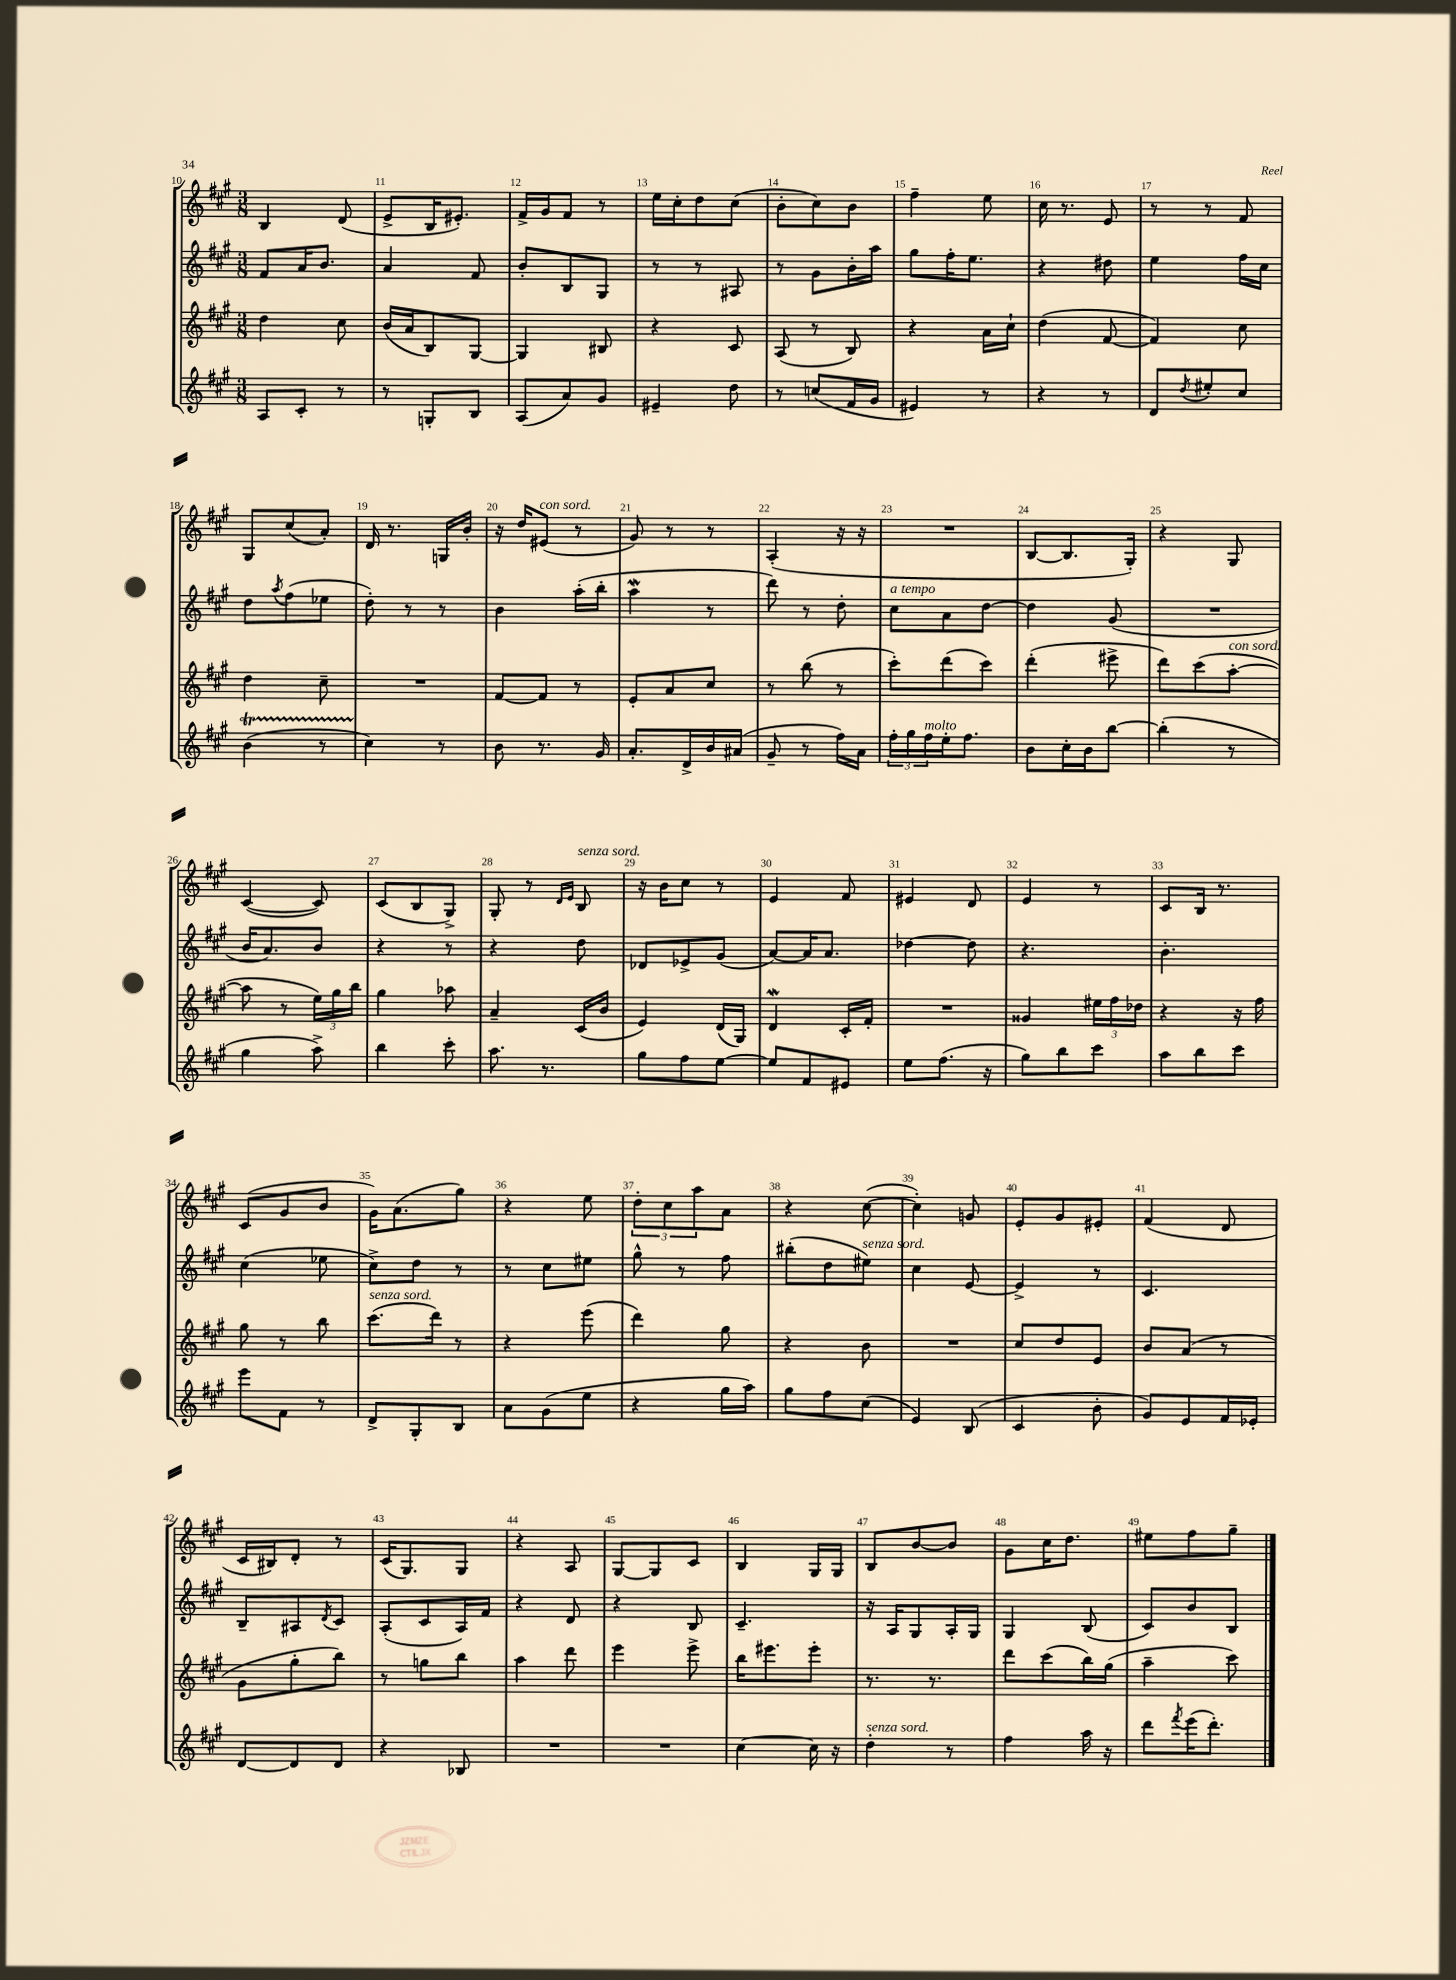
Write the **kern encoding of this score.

**kern	**kern	**kern	**kern
*staff4	*staff3	*staff2	*staff1
*clefG2	*clefG2	*clefG2	*clefG2
*k[f#c#g#]	*k[f#c#g#]	*k[f#c#g#]	*k[f#c#g#]
*M3/8	*M3/8	*M3/8	*M3/8
8A/L	4dd\	8f#/L	4B/
8c#'/J	.	16a/K	.
.	.	8.b/J	.
8r	8cc#\	.	(8d/
=	=	=	=
8r	(16b/LL	4a/	8e^/L
.	16a/J	.	.
8G'/L	8B/)	.	16B/K
.	.	.	8.e#'/J)
8B/J	[8G#/J	8f#/	.
=	=	=	=
(8A/L	4G#/]	8b'/L	16f#^/LL
.	.	.	16g#/J
8a/)	.	8B/	8f#/J
8g#/J	8B#/	8G#/J	8r
=	=	=	=
4e#~/	4r	8r	16ee\LL
.	.	.	16cc#'\J
.	.	8r	8dd\
8dd\	8c#/	8A#/	(8cc#\J
=	=	=	=
8r	(8A/	8r	8b'\L
(8cc/L	8r	8g#\L	8cc#\)
16f#/L	8B/)	16b'\L	8b\J
16g#/JJ	.	16aa\JJ	.
=	=	=	=
4e#/)	4r	8gg#\L	4ff#~\
.	.	16ff#'\K	.
.	.	8.ee\J	.
8r	16a\LL	.	8ee\
.	16cc#`\JJ	.	.
=	=	=	=
4r	(4dd\	4r	16cc#\
.	.	.	8.r
8r	[8f#/	8dd#\	8e/
=	=	=	=
8d/L	4f#/])	4ee\	8r
8qdd/	.	.	.
8ee#'/	.	.	8r
8cc#/J	8cc#\	16ff#\LL	8f#/
.	.	16cc#\JJ	.
=	=	=	=
(4b\	4dd\	8dd\L	8G#/L
.	.	8qaa/	.
.	.	(8ff#\	(8cc#/
8r	8cc#~\	8ee-\J	8a'/J)
=	=	=	=
4cc#\)	4.r	8dd'\)	16d/
.	.	.	8.r
.	.	8r	.
8r	.	8r	16G/LL
.	.	.	16b'/JJ
=	=	=	=
8b\	[8f#/L	4b\	16r
.	.	.	16dd/LK
8.r	8f#/]J	.	(8e#/J
.	8r	(16aa'\LL	8r
16g#/	.	16bb'\JJ	.
=	=	=	=
8.a'/L	8e'/L	4aa\	8g#/)
.	8a/	.	8r
16d^/L	.	.	.
16b/	8cc#/J	8r	8r
(16a#/JJ	.	.	.
=	=	=	=
8g#~/	8r	8ddd\)	(4A'/
8r	(8bb\	8r	.
16ff#\LL)	8r	8dd'\	16r
16a\JJ	.	.	16r
=	=	=	=
24ff#'\LL	8ccc#'\L)	8cc#\L	4.r
24gg#\	.	.	.
24ff#\	.	.	.
16ee'\J	(8ddd\	8a\	.
8.ff#\J	.	.	.
.	8ccc#\J)	[8dd\J	.
=	=	=	=
8b\L	(4ddd'\	4dd\]	[8B/L
16cc#'\L	.	.	8.B/]
16b\J	.	.	.
[8bb\J	8eee#^\	(8g#/	.
.	.	.	16G#'/Jk)
=	=	=	=
(4bb'\]	8ddd\L)	4.r	4r
.	(8ccc#\	.	.
8r	[8aa'\J	.	8G#/
=	=	=	=
4gg#\	8aa\]	16b/LK	([4c#/
.	.	8.a/)	.
.	8r	.	.
8aa^\)	24ee\LL)	8b/J	8c#/])
.	24gg#\	.	.
.	24bb\JJ	.	.
=	=	=	=
4bb\	4gg#\	4r	(8c#/L
.	.	.	8B/
8ccc#'\	8aa-\	8r	8G#^/J)
=	=	=	=
8.aa\	4a~/	4r	8G#'/
.	.	.	8r
8.r	.	.	.
.	.	.	16qqd/LL
.	.	.	16qqe/JJ
.	(16c#/LL	8dd\	8B/
.	16b/JJ	.	.
=	=	=	=
8gg#\L	4e/)	8d-/L	16r
.	.	.	16b\LK
8ff#\	.	8e-^/	8cc#\J
[8ee\J	(16d/LL	(8g#/J	8r
.	16G#/JJ)	.	.
=	=	=	=
8ee/]L	4d/	[8a/L)	4e/
8f#/	.	16a/]K	.
.	.	8.a/J	.
8e#/J	16c#'/LL	.	8f#/
.	16f#'/JJ	.	.
=	=	=	=
8ee\L	4.r	[4dd-\	4e#/
(8.ff#\J	.	.	.
.	.	8dd-\]	8d/
16r	.	.	.
=	=	=	=
8gg#\L)	4g##/	4.r	4e/
8bb\	.	.	.
8ccc#\J	24ee#\LL	.	8r
.	24ff#\	.	.
.	24dd-\JJ	.	.
=	=	=	=
8aa\L	4r	4.b'\	8c#/L
8bb\	.	.	16B/Jk
.	.	.	8.r
8ccc#\J	16r	.	.
.	16ff#\	.	.
=	=	=	=
8eee\L	8gg#\	(4cc#\	(8c#/L
8f#\J	8r	.	8g#/
8r	8bb\	8ee-\	8b/J
=	=	=	=
8d^/L	(8.ccc#\L	8cc#^\L)	16g#\LK)
.	.	.	(8.a\
8G#'/	.	8dd\J	.
.	16ddd\Jk)	.	.
8B/J	8r	8r	8gg#\J)
=	=	=	=
8a\L	4r	8r	4r
(8g#\	.	8cc#\L	.
8ee\J	(8eee\	8ee#\J	8ee\
=	=	=	=
4r	4ddd\)	8gg#^^\	12dd'\L
.	.	.	12cc#\
.	.	8r	.
.	.	.	12aa\
16gg#\LL	8gg#\	8ff#\	8a\J
16aa\JJ)	.	.	.
=	=	=	=
8gg#\L	4r	(8bb#'\L	4r
8ff#\	.	8dd\	.
(8cc#\J	8b\	8ee#\J)	([8cc#\
=	=	=	=
4e/)	4.r	4cc#\	4cc#'\])
(8B/	.	[8e/	8g/
=	=	=	=
4c#/	8cc#/L	4e^/]	8e'/L
.	8dd/	.	8g#/
8b'\	8e/J	8r	8e#'/J
=	=	=	=
8g#/L)	8b/L	4.c#/	(4f#/
8e/	(8a/J	.	.
16f#/L	8r	.	8d/
16e-'/JJ	.	.	.
=	=	=	=
[8d/L	8g#\L	8B~/L	16c#/LL
.	.	.	16B#/J)
8d/]	8gg#'\	8A#/	8d'/J
.	.	8qd/	.
8d/J	8bb\J)	8c#/J	8r
=	=	=	=
4r	8r	(8A'/L	(16c#/LK
.	.	.	8.G#/)
.	8gg\L	8c#/	.
8B-/	8bb\J	16A/L)	8G#/J
.	.	16f#/JJ	.
=	=	=	=
4.r	4aa\	4r	4r
.	8ddd\	8d/	8A/
=	=	=	=
4.r	4eee\	4r	[8G#/L
.	.	.	8G#/]
.	8eee^\	8B/	8c#/J
=	=	=	=
[4cc#\	16bb\LK	4.c#~/	4B/
.	8.eee#\	.	.
16cc#\]	8eee#'\J	.	16G#/LL
16r	.	.	16G#/JJ
=	=	=	=
4dd'\	8.r	16r	8B/L
.	.	16A/LK	.
.	.	8G#/	[8b/
.	8.r	.	.
8r	.	16A'/L	8b/]J
.	.	16G#/JJ	.
=	=	=	=
4ff#\	8ddd\L	4G#/	8g#\L
.	(8ccc#\	.	16cc#\K
.	.	.	8.dd\J
16aa\	16bb\L)	(8B/	.
16r	(16gg#\JJ	.	.
=	=	=	=
8ddd\L	4aa~\	8c#/L)	8ee#\L
8qfff#/	.	.	.
(16eee\K	.	8b/	8ff#\
8.ddd'\J)	.	.	.
.	8ccc#\)	8B/J	8gg#~\J
==	==	==	==
*-	*-	*-	*-
